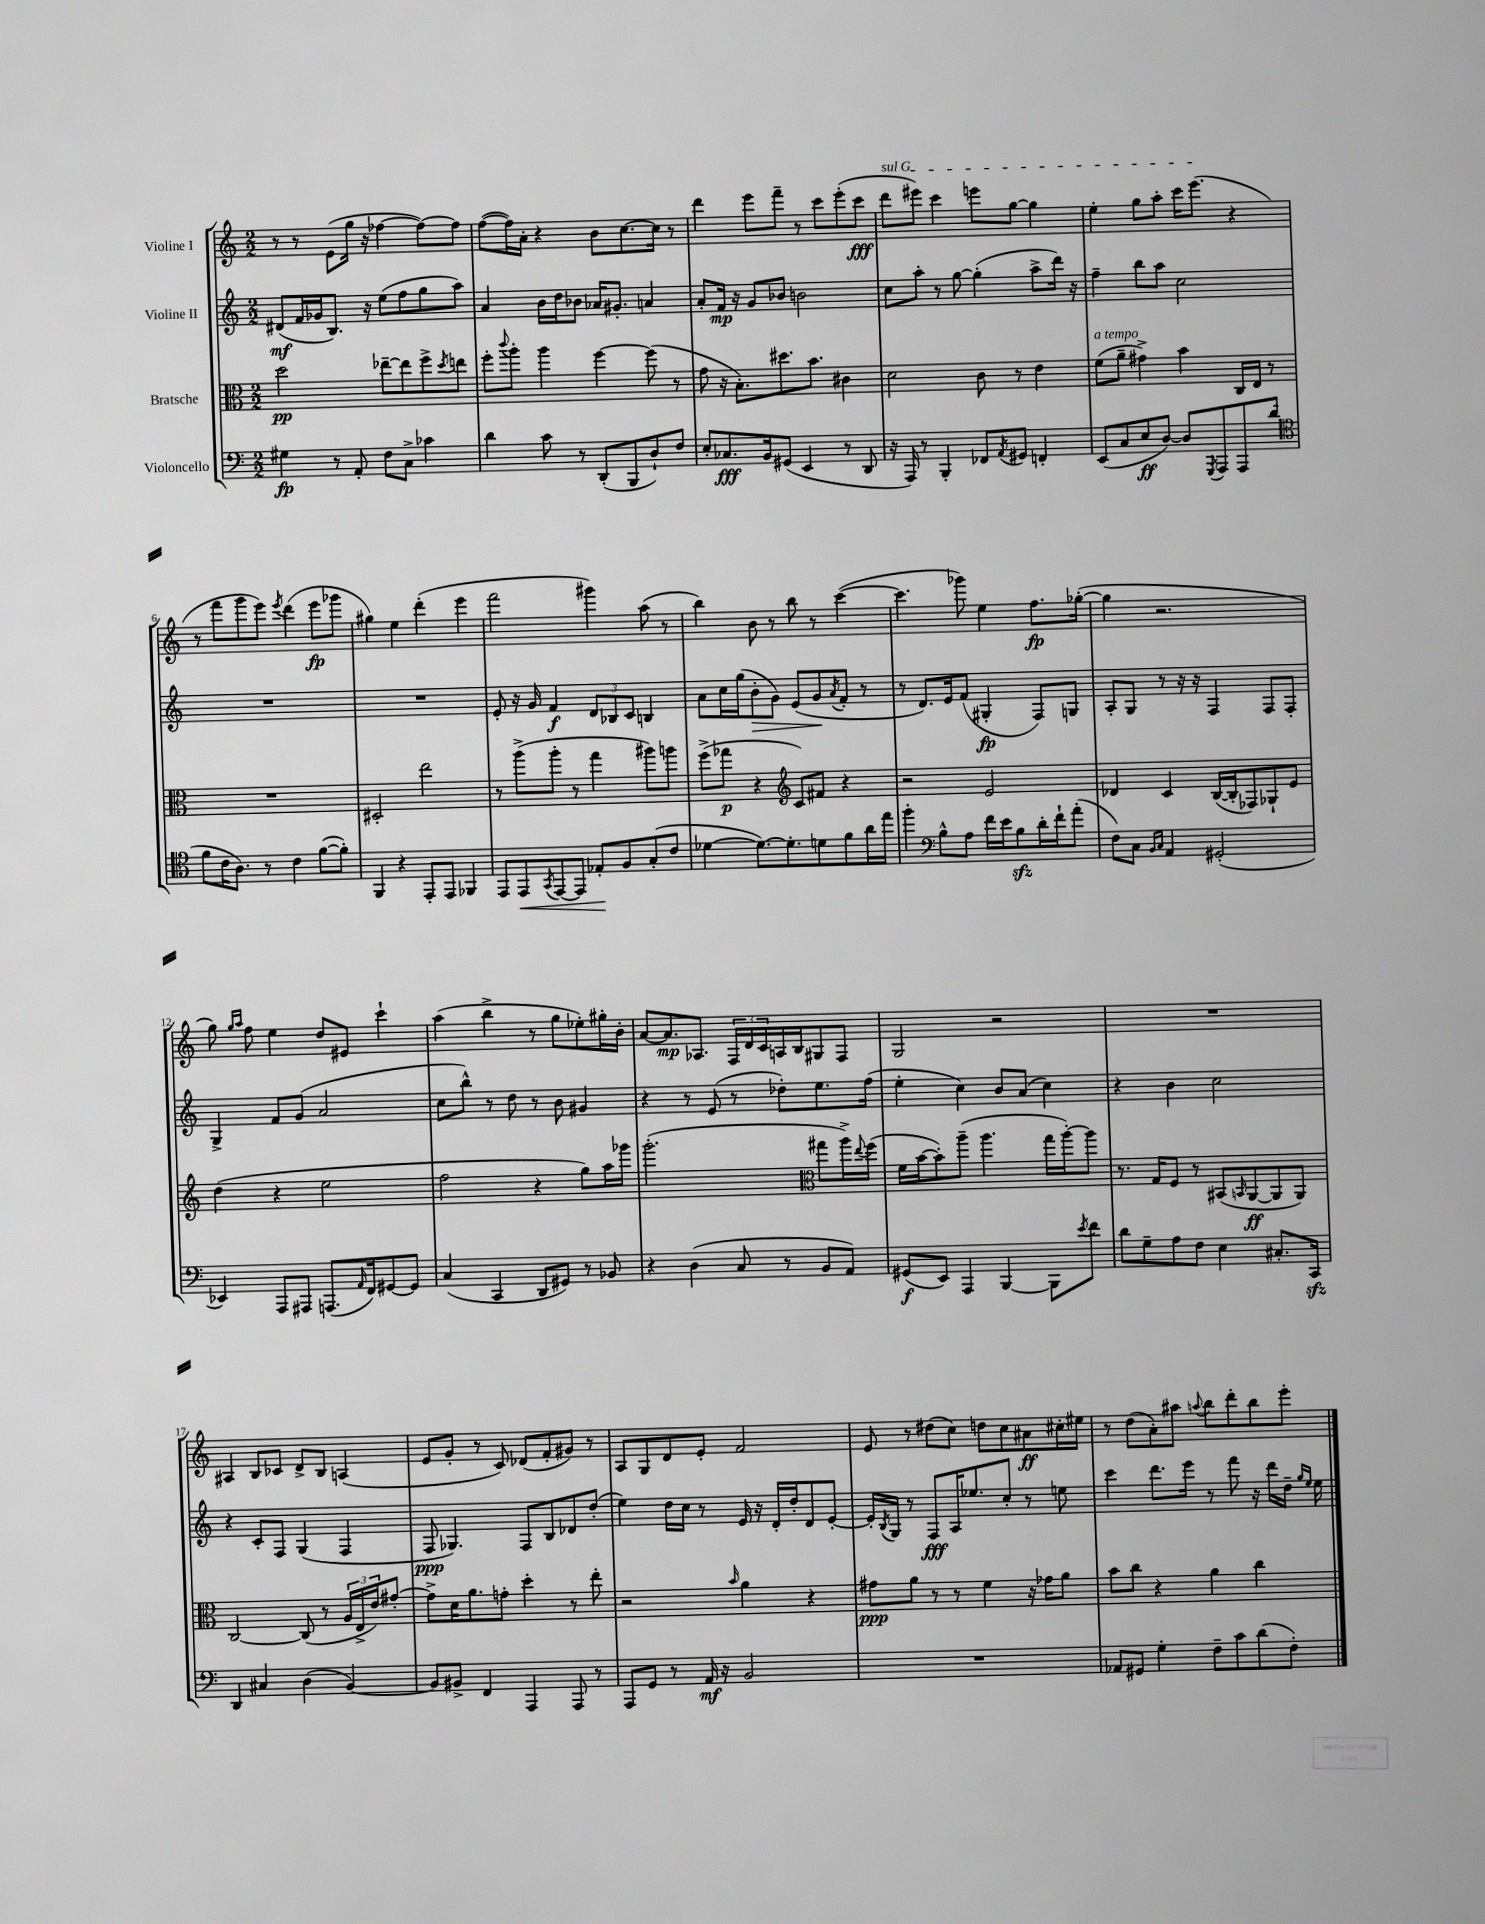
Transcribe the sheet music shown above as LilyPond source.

<<
\new StaffGroup <<
\new Staff = "s0" \with { instrumentName = "Violine I" } {
    \clef treble \key c \major \numericTimeSignature \time 2/2
    r8 r8 e'8( g''16 r16 fes''4~ fes''8~) fes''8 |
    f''8~( f''16) a'16-. r4 b'8 c''8.~ c''16 r8 |
    d'''4 e'''8 f'''8-- r8 c'''8 e'''8-.( c'''8\fff |
    \once \override TextSpanner.bound-details.left.text = \markup { \italic "sul G" } d'''8\startTextSpan eis'''8) c'''4 e'''8 g''8~ g''4 |
    e''4-. g''8 a''8-. c'''16 e'''8.\stopTextSpan( r4 |
    r8 f'''8 g'''8 e'''8) \acciaccatura { e'''8 } d'''4( e'''8\fp ges'''8 |
    gis''4) e''4 d'''4-.( e'''4 |
    f'''2 gis'''4) a''8( r8 |
    b''4) b'8 r8 b''8 r8 c'''4~( |
    c'''4. ges'''8) e''4 f''8.\fp ges''16~-.( |
    ges''4 r2. |
    g''8) \grace { g''16 a''16 } f''8 e''4 d''8 eis'8 c'''4-! |
    a''4( b''4-> r8 g''8 ees''8-.) gis''16-. b'16-. |
    a'8~ a'8.\mp aes8. \tuplet 3/2 { f16 d'16 c'16 } a16 b16 gis8 f8 |
    g2 r2 |
    R1 |
    ais4 b8 ces'8 d'8-> b8 a4( |
    e'8 g'8-. r8 c'8) des'8( f'8-. gis'8) r8 |
    a8 g8 d'8 e'8-. f'2 |
    e'8 r8 dis''8( c''8) d''8 c''8 ais'8\ff cis''16-. eis''16 |
    r8 d''8( a'8-.) ais''8 \appoggiatura { a''8 } b''8 d'''8-. b''8 e'''8-. \bar "|." |
}
\new Staff = "s1" \with { instrumentName = "Violine II" } {
    \clef treble \key c \major \numericTimeSignature \time 2/2
    dis'8\mf( f'16 ges'16 b8.) r16 e''8( f''8 g''8 a''8) |
    a'4 b'16 d''16 bes'8 aes'16 gis'8.-. a'4 |
    a'8-. f'16\mp r16 g'8 bes'8 b'2 |
    c''8 a''8-. r8 g''8~ g''4-.( a''8-> d'''16) r16 |
    f''4-- b''8 a''8 c''2 |
    R1 |
    R1 |
    e'8-. r16 g'16 f'4\f \tuplet 3/2 { d'8 bes8 c'8 } b4 |
    a'8 c''16 g''16( b'8-.\> g'8) e'8( g'8\! \acciaccatura { a'8 } f'8-. r8 |
    r8 d'8.) e'16 f'8( gis4-.\fp f8) g8 |
    a8-. g8 r8 r16 r16 f4 f8 f8-. |
    g4-> f'8 g'8( a'2 |
    c''8 b''8-^) r8 d''8 r8 b'8 gis'4 |
    r4 r8 e'8( r8 des''8-.) e''8. f''16( |
    e''4-. c''4) b'8 a'8( c''4) |
    r4 b'4 c''2 |
    r4 c'8-. f8 g4( f4 |
    f8\ppp ges4.) f8 b8 des'8 d''8-.( |
    e''4) d''16 c''16 r8 e'16 r16 d'16-. d''16-. d'8 e'8~-. |
    e'16-. \acciaccatura { b8 } g16 r8 f8\fff a16 ees''8. c''8-. r8 e''8 |
    c'''4 d'''8. e'''16 r8 f'''8 r16 d'''16 d''16-- \grace { g''16 e''16 } e''16 \bar "|." |
}
\new Staff = "s2" \with { instrumentName = "Bratsche" } {
    \clef alto \key c \major \numericTimeSignature \time 2/2
    d''2\pp ees''8~-- ees''8 f''8-> \acciaccatura { d''8 } e''8 |
    f''8-. \appoggiatura { c'''8 } a''8-. a''4 f''4~ f''8( r8 |
    g'8 r16 b8.-.) dis''8. b'8. cis'4 |
    d'2 c'8 r8 e'4 |
    f'8^\markup { \italic "a tempo" }( a'8-- gis'4->) b'4 c16 e16 r8 |
    R1 |
    dis2-. e''2 |
    r8 a''8->( a''8-. r8 g''4 ais''8) a''8 |
    f''8->( ges''8\p r4 \clef treble c'8) fis'8 r4 |
    r2 e'2 |
    des'4 c'4 b16~( b16-. fes8) ges8-! e'8 |
    d''4( r4 e''2 |
    f''2 r4 g''8) a''16 ges'''16 |
    g'''2.-.( \clef alto gis''8 a''16->) \appoggiatura { e''8 } f''16( |
    f'16 b'16~ b'8-.) a''8--( a''4. g''16 a''16~-.) a''8 |
    r8. g16 f8 r8 bis,8( \grace { b,16 } a,8~\ff a,8 a,8) |
    c2~ c8( r8 \tuplet 3/2 { a16 e16-> e'16) } gis'8~-. |
    gis'8-> d'16 a'8. g'8-. d''4-. r8 e''8-. |
    r2 \grace { b'16 } a'4 r4 |
    gis'8\ppp a'8 r8 r8 f'4 r16 ges'16 a'8 |
    b'8 c''8 r4 a'4 c''4 \bar "|." |
}
\new Staff = "s3" \with { instrumentName = "Violoncello" } {
    \clef bass \key c \major \numericTimeSignature \time 2/2
    gis4\fp r8 a,8-. f8 c8-> ces'4 |
    d'4 c'8 r8 d,8-.( b,,8 d8-!) f8 |
    e8-. ces8.\fff b,16 gis,8( e,4 r8 d,8 |
    r16 a,,16) r8 b,,4-. fes,8 \acciaccatura { a,8 } gis,8 f,4-. |
    e,8( c8 e8\ff d8~) d8 \acciaccatura { g,,8 } a,,8 a,,8 d'8( |
    \clef tenor f'8 c'16 a8.) r8 c'4 f'8~( f'8-.) |
    f,4 r4 e,8-. e,8 fes,4 |
    e,8 e,8\< \acciaccatura { g,8 } e,8~ e,8 ees8-.\! f8 g8-.( c'8 |
    des'4~ des'8.~) des'8.-. d'8 f'8 a'16 e''16 |
    f''4-. \clef bass b8-^ a8 f'16 e'16 b8\sfz d'16-. f'16-! a'8-.( |
    f8) c8 \grace { b,16 c16 } a,4 gis,2-.( |
    ees,4) a,,8 ais,,8 a,,8.( \grace { a,16 } f,16) gis,8~ gis,8 |
    c4( c,4 d,8 gis,8) r8 bes,8 |
    r4 d4( c8 r8 b,8 a,8) |
    gis,8\f( e,8) a,,4 b,,4~ b,,8 \acciaccatura { e'8 } f'8 |
    d'8 g8-- a8 f8 e4 cis8.-. c,16\sfz |
    d,4 cis4 d4( b,4~) |
    b,8 bis,8-> f,4 a,,4 a,,8 r8 |
    a,,8 g,8 r8 a,16\mf r16 b,2 |
    R1 |
    aes,8 gis,8 g4-. f8-- c'8 d'8( f8-.) \bar "|." |
}
>>
>>
